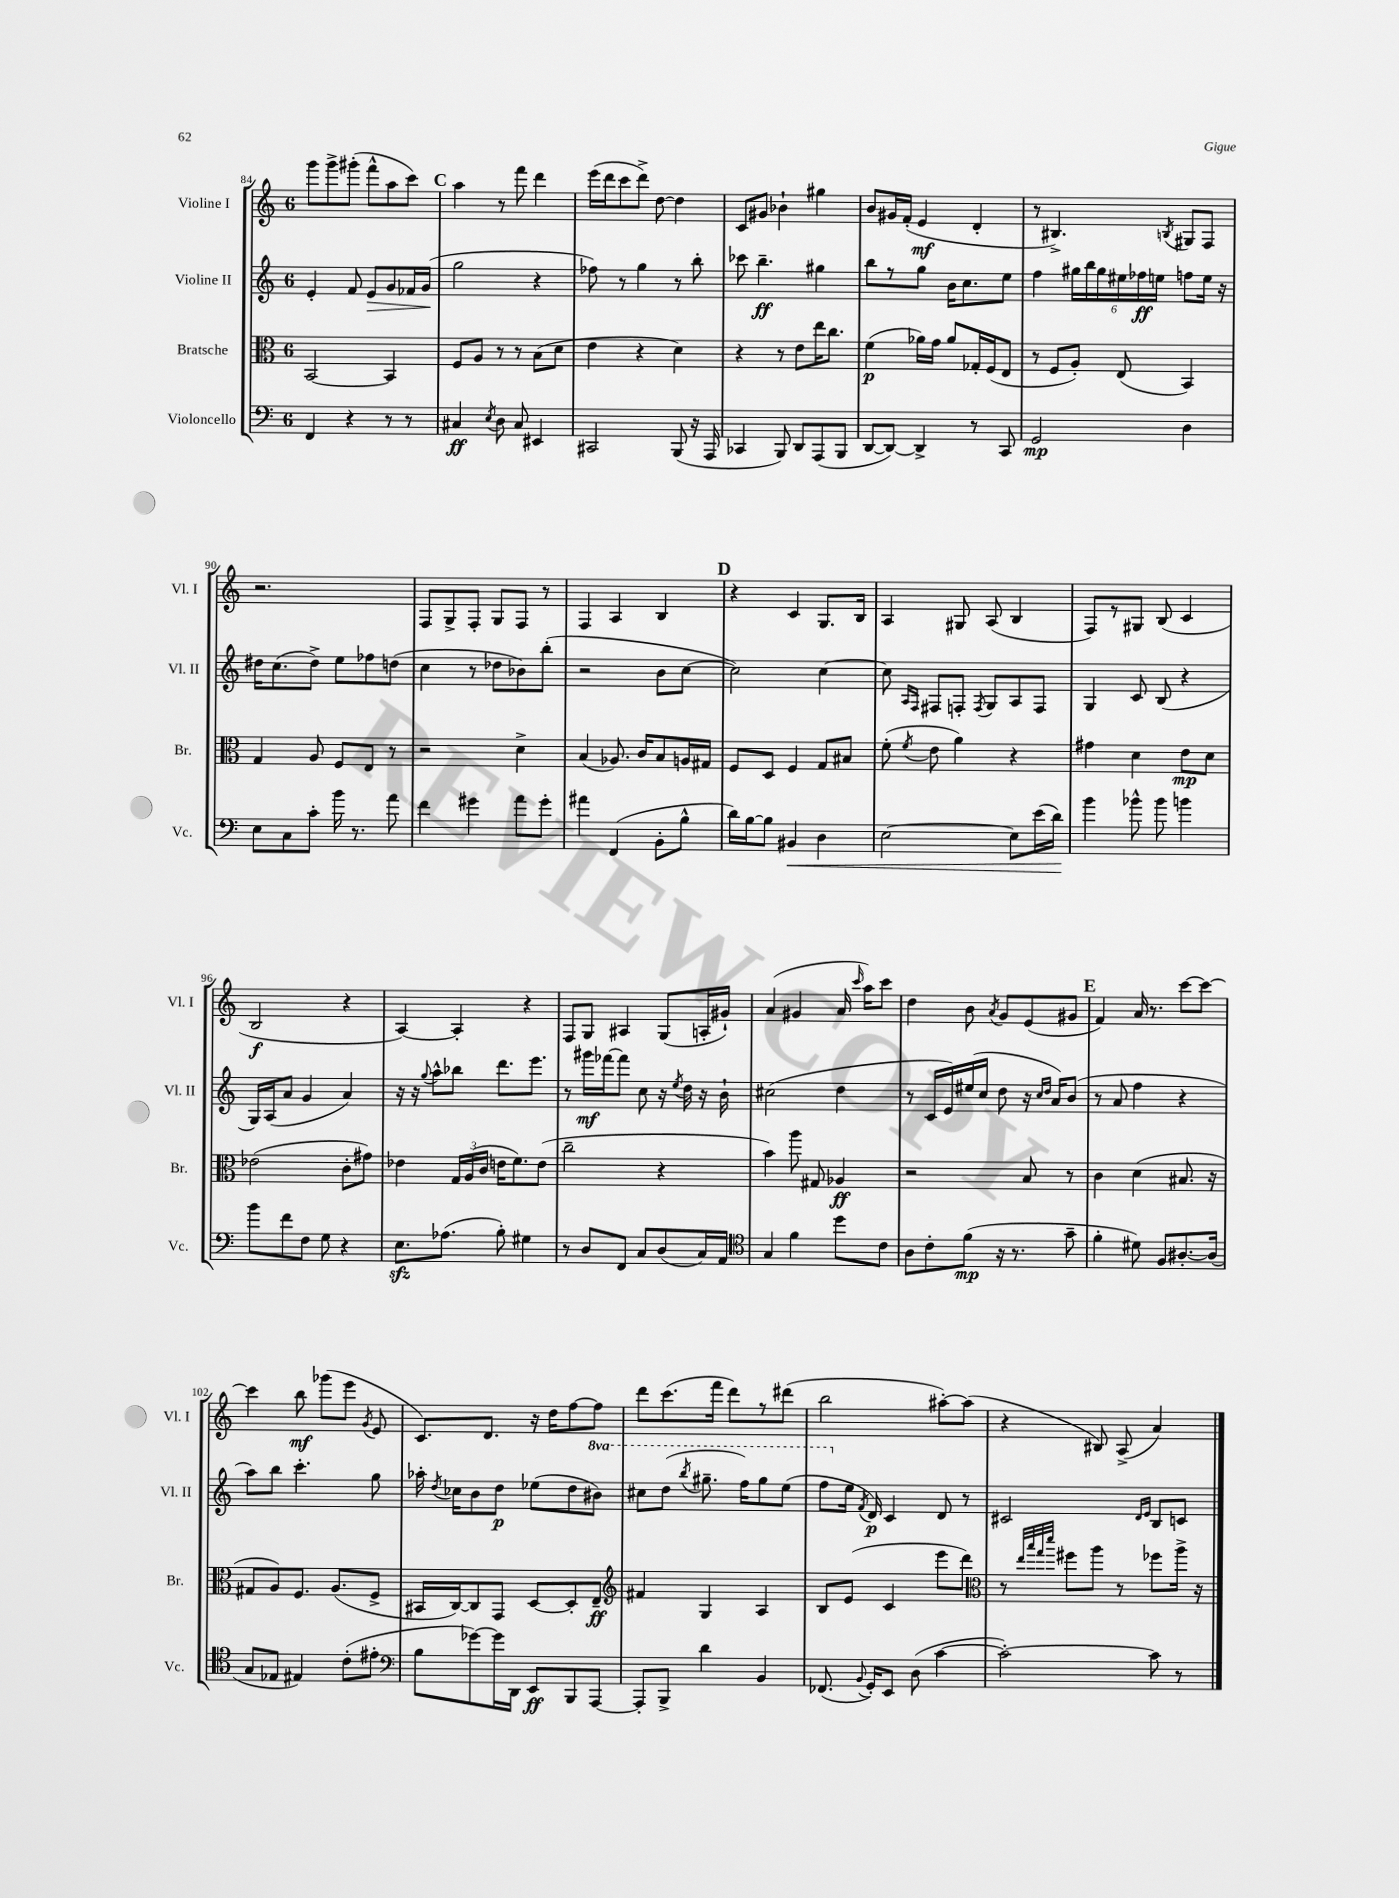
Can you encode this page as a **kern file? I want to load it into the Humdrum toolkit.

**kern	**dynam	**kern	**dynam	**kern	**dynam	**kern	**dynam
*part4	*part4	*part3	*part3	*part2	*part2	*part1	*part1
*staff4	*staff4	*staff3	*staff3	*staff2	*staff2	*staff1	*staff1
*I"Violoncello	*	*I"Bratsche	*	*I"Violine II	*	*I"Violine I	*
*I'Vc.	*	*I'Br.	*	*I'Vl. II	*	*I'Vl. I	*
*clefF4	*	*clefC3	*	*clefG2	*	*clefG2	*
*k[]	*	*k[]	*	*k[]	*	*k[]	*
*M6/8	*	*M6/8	*	*M6/8	*	*M6/8	*
=84	=84	=84	=84	=84	=84	=84	=84
4FF/	.	[2BB/	.	4e'/	.	8ggg\L	.
.	.	.	.	.	.	8ggg^\	.
4r	.	.	.	8f/	.	(8ggg#X'\J	.
!	!	!	!	!	!LO:HP:b	!	!
.	.	.	.	8e/L	>	8fff^^\L	.
8r	.	4BB/]	.	8g/	.	8aa\	.
8r	.	.	.	16f-X/L	.	8ccc\J)	.
.	.	.	.	(16g/JJ	.	.	.
.	.	.	.	.	]	.	.
!!LO:REH:place=s1:t=C
=85	=85	=85	=85	=85	=85	=85	=85
4C#X/	ff	8F/L	.	2gg\	.	4aa\	.
.	.	8A/J	.	.	.	.	.
8qE/	.	.	.	.	.	.	.
8D\	.	8r	.	.	.	8r	.
8C#/	.	8r	.	.	.	8fff\	.
4EE#X/	.	(8B\L	.	4r	.	4ddd\	.
.	.	8d\J	.	.	.	.	.
=86	=86	=86	=86	=86	=86	=86	=86
2CC#X/	.	4e\	.	8ff-X\)	.	(16eee\LL	.
.	.	.	.	.	.	16ddd\J	.
.	.	.	.	8r	.	8ccc\	.
.	.	4r	.	4gg\	.	8ddd^\J)	.
.	.	.	.	.	.	[8dd\	.
(8BBB/	.	4d\)	.	8r	.	4dd\]	.
16r	.	.	.	8bb'\	.	.	.
16AAA/	.	.	.	.	.	.	.
=87	=87	=87	=87	=87	=87	=87	=87
4CC-X/	.	4r	.	8ccc-X\	.	8c/L	.
.	.	.	.	4.bb~\	ff	8g#X/J	.
8BBB/)	.	8r	.	.	.	4b-X`\	.
8DD/L	.	8e\L	.	.	.	.	.
(8AAA/	.	16ee\K	.	4gg#X\	.	4gg#X\	.
.	.	8.cc\J	.	.	.	.	.
8BBB/J	.	.	.	.	.	.	.
=88	=88	=88	=88	=88	=88	=88	=88
[8DD/L	.	(4f\	p	8bb\L	.	8b/L	.
8DD/J_)	.	.	.	8r	.	16g#X/L	.
.	.	.	.	.	.	(16f'/JJ	.
4DD^/]	.	16a-X\LL)	.	8gg\J	.	4e/	mf
.	.	16g\JJ	.	.	.	.	.
.	.	8a-/L	.	16b\KL	.	.	.
.	.	.	.	8.cc\	.	.	.
8r	.	16G-X'/L	.	.	.	4d'/	.
.	.	(16F/J	.	.	.	.	.
8CC/	.	8E/J	.	8ee\J	.	.	.
=89	=89	=89	=89	=89	=89	=89	=89
2GG/	mp	8r	.	4ff\	.	8r	.
.	.	8F/L	.	.	.	4.B#X^/)	.
.	.	8A'/J)	.	24gg#X\LL	.	.	.
.	.	.	.	24bb\	.	.	.
.	.	.	.	24gg#\	.	.	.
.	.	(8E/	.	24ee#X\	.	.	.
.	.	.	.	24ff-X\	ff	.	.
.	.	.	.	24een\JJ	.	.	.
.	.	.	.	.	.	8qBn/	.
4D\	.	4BB/)	.	8ffn\L	.	8G#X/L	.
.	.	.	.	16ee\Jk	.	8F/J	.
.	.	.	.	16r	.	.	.
!!LO:LB:g=z
=90	=90	=90	=90	=90	=90	=90	=90
8E\L	.	4G/	.	16dd#X\KL	.	2.r	.
.	.	.	.	(8.cc\	.	.	.
8C\	.	.	.	.	.	.	.
8c'\J	.	8A/	.	8dd#^\J)	.	.	.
16b\	.	8F/L	.	8ee\L	.	.	.
8.r	.	.	.	.	.	.	.
.	.	8E/J	.	8ff-X\	.	.	.
8a\	.	8r	.	(8ddn\J	.	.	.
=91	=91	=91	=91	=91	=91	=91	=91
4f\	.	2r	.	4cc\	.	8F/L	.
.	.	.	.	.	.	8G^/	.
4g#X\	.	.	.	8r	.	8F'/J	.
.	.	.	.	8dd-X\L	.	8G/L	.
8a\L	.	4d^\	.	8b-X\)	.	8F/J	.
8g#'\J	.	.	.	(8bb'\J	.	8r	.
=92	=92	=92	=92	=92	=92	=92	=92
4a#X\	.	(4B/	.	2r	.	4F/	.
(4FF/	.	8.A-X/)	.	.	.	4A/	.
.	.	16c/KL	.	.	.	.	.
8BB'\L	.	8B/	.	8b\L	.	4B/	.
8B^^\J	.	16An/L	.	[8cc\J	.	.	.
.	.	16G#X/JJ	.	.	.	.	.
!!LO:REH:place=s1:t=D
=93	=93	=93	=93	=93	=93	=93	=93
16d\LL)	.	8F/L	.	2cc\])	.	4r	.
[16B\J	.	.	.	.	.	.	.
8B\J]	.	8D/J	.	.	.	.	.
!	!LO:HP:b	!	!	!	!	!	!
4BB#X/	<	4F/	.	.	.	4c/	.
4D\	.	8G/L	.	[4cc\	.	8.G/L	.
.	.	8B#X/J	.	.	.	.	.
.	.	.	.	.	.	16B/Jk	.
=94	=94	=94	=94	=94	=94	=94	=94
[2E\	.	(8f'\	.	8cc\]	.	4A/	.
.	.	.	.	16qqA/LL	.	.	.
.	.	8qf/	.	16qqF/JJ	.	.	.
.	.	8e\	.	8F#X/L	.	.	.
.	.	4a\)	.	8Fn'/J	.	8G#X/	.
.	.	.	.	8qF/	.	.	.
.	.	.	.	8G/L	.	(8A/	.
8E\L]	.	4r	.	8A/	.	4B/	.
(16e\L	.	.	.	8F/J	.	.	.
16d\JJ)	.	.	.	.	.	.	.
.	[	.	.	.	.	.	.
=95	=95	=95	=95	=95	=95	=95	=95
4b\	.	4g#X\	.	4G/	.	8F/L)	.
.	.	.	.	.	.	8r	.
8b-X^^\	.	4d\	.	8c/	.	8G#X/J	.
8b-\	.	.	.	(8B/	.	(8B/	.
4bn\	.	8e\L	mp	4r	.	4c/	.
.	.	8d\J	.	.	.	.	.
!!LO:LB:g=z
=96	=96	=96	=96	=96	=96	=96	=96
8b\L	.	(2e-X\	.	16G/LL)	.	2B/	f
.	.	.	.	(16A/J	.	.	.
8f\	.	.	.	8a/J	.	.	.
8F\J	.	.	.	4g/	.	.	.
8G\	.	.	.	.	.	.	.
4r	.	8c'\L	.	4a/)	.	4r	.
.	.	8g#X\J)	.	.	.	.	.
=97	=97	=97	=97	=97	=97	=97	=97
8.Ezz\L	.	4e-X\	.	16r	.	[4A/)	.
.	.	.	.	16r	.	.	.
.	.	.	.	8qqgg/	.	.	.
.	.	.	.	8aa^^\L	.	.	.
(8.A-X\J	.	.	.	.	.	.	.
.	.	24G/LL	.	8bb-X\J	.	4A'/]	.
.	.	(24A/	.	.	.	.	.
.	.	24c/JJ	.	.	.	.	.
8B'\)	.	16en\KL	.	8.ddd\L	.	.	.
.	.	8.f\)	.	.	.	.	.
4G#X\	.	.	.	.	.	4r	.
.	.	.	.	8.eee\J	.	.	.
.	.	(8e\J	.	.	.	.	.
=98	=98	=98	=98	=98	=98	=98	=98
8r	.	2cc~\	.	8r	.	8F/L	.
8D/L	.	.	.	16ggg#X\LL	mf	8G/J	.
.	.	.	.	[16fff-X\J	.	.	.
8FF/J	.	.	.	8fff-\J]	.	4A#X/	.
8C/L	.	.	.	8cc\	.	.	.
(8D/	.	4r	.	16r	.	(8G/L	.
.	.	.	.	8qee/	.	.	.
.	.	.	.	16dd\	.	.	.
16C/L)	.	.	.	16r	.	16An'/L	.
16AA/JJ	.	.	.	16b`\	.	16g#X`/JJ)	.
=99	=99	=99	=99	=99	=99	=99	=99
*clefC4	*	*	*	*	*	*	*
4G/	.	4b\)	.	(2cc#X\	.	(4a/	.
4f\	.	8aa\	.	.	.	4g#X/	.
.	.	8G#X/	.	.	.	.	.
8dd\L	.	4A-X/	ff	4dd\	.	16a/	.
.	.	.	.	.	.	16qqccc/	.
.	.	.	.	.	.	16aa\KL)	.
8c\J	.	.	.	.	.	8ccc\J	.
=100	=100	=100	=100	=100	=100	=100	=100
8A\L	.	2r	.	8r	.	4dd\	.
8c'\	.	.	.	16c/LL	.	.	.
.	.	.	.	16e/)	.	.	.
(8f\J	mp	.	.	(16ee#X/	.	8b\	.
.	.	.	.	16cc/JJ	.	.	.
.	.	.	.	.	.	8qa/	.
16r	.	.	.	8dd\	.	8g/L	.
8.r	.	.	.	.	.	.	.
.	.	8B/	.	16r	.	(8e/	.
.	.	.	.	16qqcc/LL	.	.	.
.	.	.	.	16qqdd/JJ	.	.	.
.	.	.	.	16a/KL)	.	.	.
8g~\	.	8r	.	(8b/J	.	8g#X/J	.
!!LO:REH:place=s1:t=E
=101	=101	=101	=101	=101	=101	=101	=101
4f'\	.	4c\	.	8r	.	4f/)	.
.	.	.	.	8a/	.	.	.
8d#X\)	.	(4d\	.	4ff\	.	16a/	.
.	.	.	.	.	.	8.r	.
8F/L	.	.	.	.	.	.	.
[8.A#X'/	.	8.B#X/	.	4r	.	[8ccc\L	.
.	.	.	.	.	.	8ccc\J_	.
(16A#/Jk]	.	16r	.	.	.	.	.
!!LO:LB:g=z
=102	=102	=102	=102	=102	=102	=102	=102
8G/L	.	8G#X/L	.	8aa\L)	.	4ccc\]	.
8E-X/J	.	8A/)	.	8bb\J	.	.	.
4E#X/)	.	8.F/J	.	4.ccc'\	.	8bb\	mf
.	.	.	.	.	.	(8ggg-X\L	.
.	.	(8.A/L	.	.	.	.	.
(8c'\L	.	.	.	.	.	8eee\J	.
.	.	.	.	.	.	8qg/	.
8e#X'\J	.	8F^/J	.	8gg\	.	8e/	.
=103	=103	=103	=103	=103	=103	=103	=103
*clefF4	*	*	*	*	*	*	*
8B\L	.	16BB#X/LL	.	16aa-X'\	.	8.c/L)	.
.	.	.	.	8qdd/	.	.	.
.	.	[16C/J)	.	16cc-X\KL	.	.	.
[8g-X\)	.	8C/]	.	8b\	.	.	.
.	.	.	.	.	.	8.d/J	.
16g-\L]	.	8GG/J	.	8dd\J	p	.	.
16DD\JJ	.	.	.	.	.	.	.
8EE/L	ff	[8D/L	.	(8ee-X\L	.	16r	.
.	.	.	.	.	.	16dd\KL	.
8BBB/	.	8D'/]	.	8dd\	.	[8ff\	.
*	*	*	*	*8va	*	*	*
[8AAA/J	.	8E~/J	ff	8bb#X\J)	.	8ff\J]	.
=104	=104	=104	=104	=104	=104	=104	=104
*	*	*clefG2	*	*	*	*	*
8AAA'/L]	.	4f#X/	.	8ccc#X\L	.	8ddd\L	.
8BBB^/J	.	.	.	(8ddd\J	.	(8.ccc\	.
.	.	.	.	8qbbb/	.	.	.
4d\	.	4G/	.	8.ggg#X~\	.	.	.
.	.	.	.	.	.	16fff\Jk	.
.	.	.	.	.	.	8ddd\L)	.
.	.	.	.	16fff\KL)	.	.	.
4BB/	.	4A/	.	8ggg#\	.	8r	.
.	.	.	.	(8eee\J	.	(8ddd#X\J	.
=105	=105	=105	=105	=105	=105	=105	=105
(8.FF-X/	.	8B/L	.	8fff\L	.	2bb\	.
*	*	*	*	*X8va	*	*	*
.	.	(8e/J	.	16ee\Jk	.	.	.
8qqBB/	.	.	.	8qf/	.	.	.
16GG'/KL)	.	.	.	16d/)	p	.	.
8EE/J	.	4c/	.	4c/	.	.	.
(8D\	.	.	.	.	.	.	.
[4c\	.	8eee\L	.	8d/	.	[8aa#X'\L)	.
.	.	8ddd\J)	.	8r	.	(8aa#\J]	.
=106	=106	=106	=106	=106	=106	=106	=106
*	*	*clefC3	*	*	*	*	*
2c'\_)	.	8r	.	2c#X/	.	4r	.
.	.	32qqee/LLL	.	.	.	.	.
.	.	32qqbb/	.	.	.	.	.
.	.	32qqgg/	.	.	.	.	.
.	.	32qqddd/JJJ	.	.	.	.	.
.	.	8ff#X\L	.	.	.	.	.
.	.	8aa\J	.	.	.	8B#X/)	.
.	.	8r	.	.	.	(8A^/	.
.	.	.	.	16qqd/LL	.	.	.
.	.	.	.	16qqe/JJ	.	.	.
8c\]	.	8ff-X\L	.	8B/L	.	4a/)	.
8r	.	16aa^\Jk	.	8cn/J	.	.	.
.	.	16r	.	.	.	.	.
==	==	==	==	==	==	==	==
*-	*-	*-	*-	*-	*-	*-	*-
